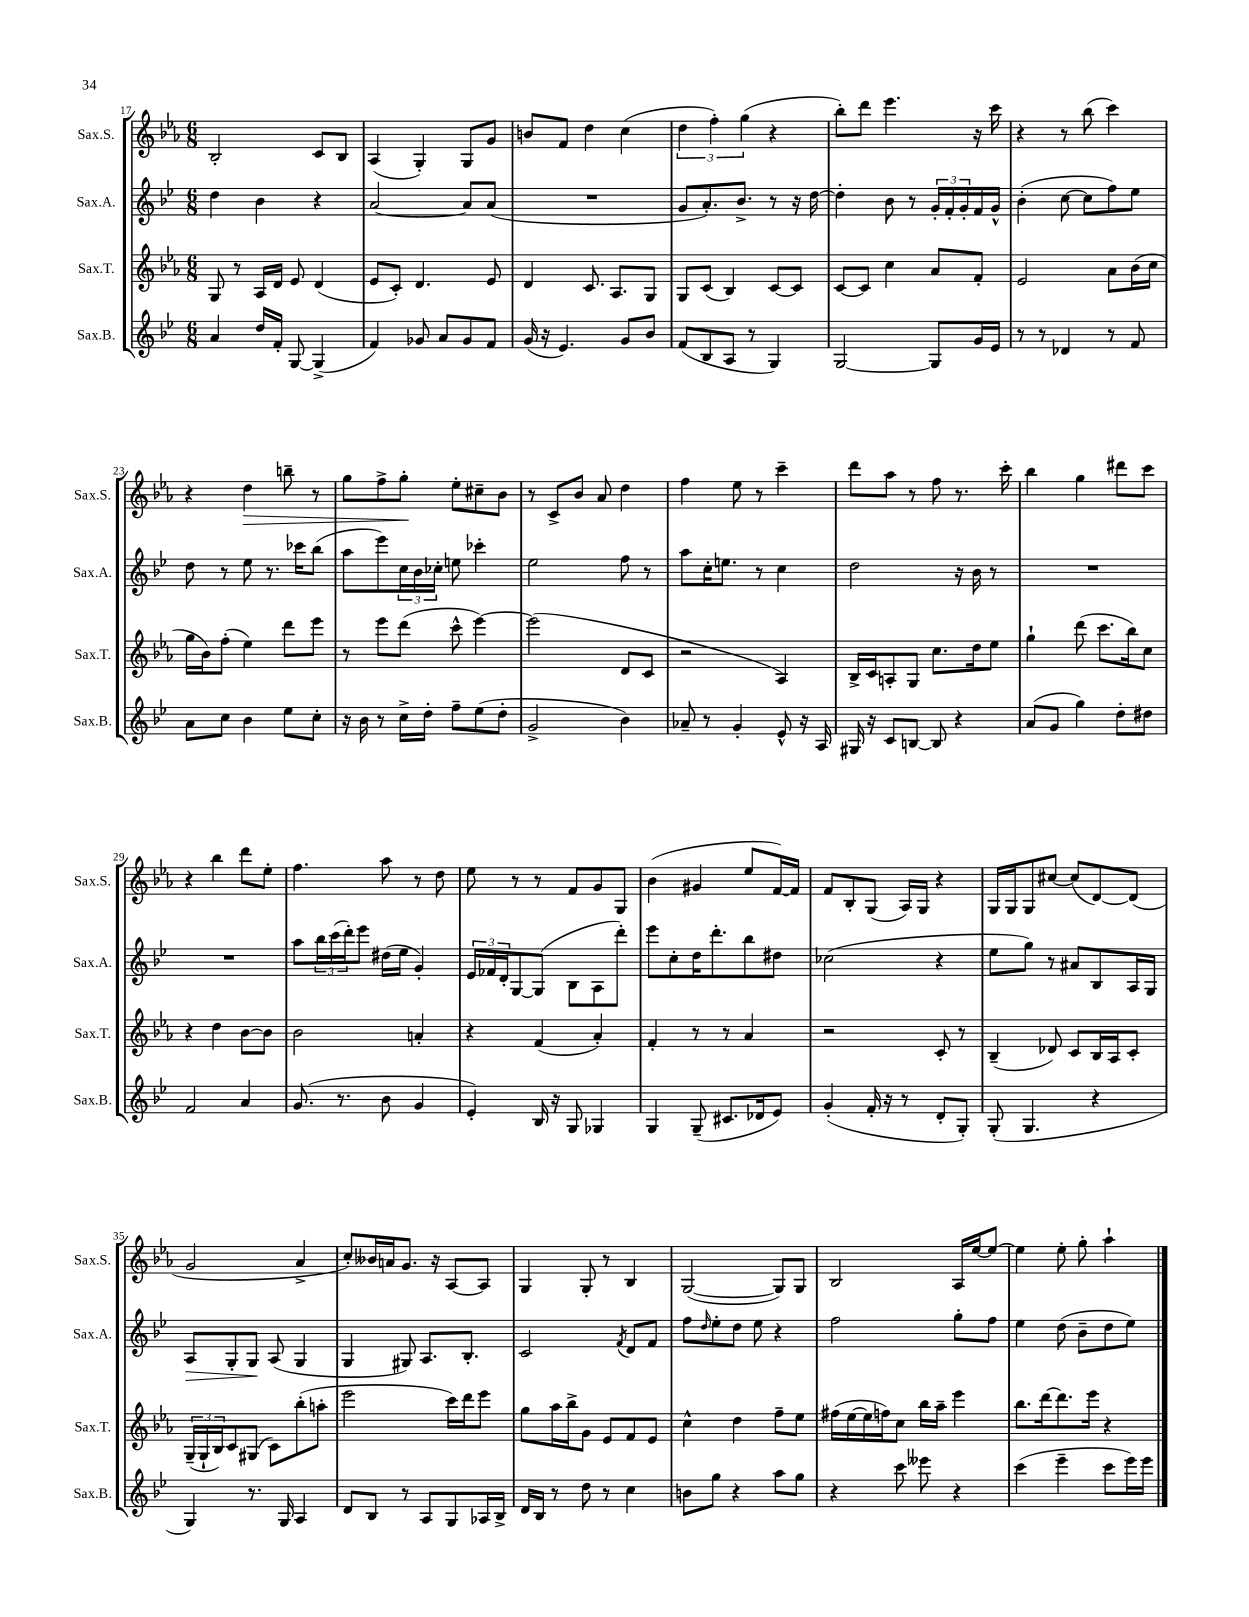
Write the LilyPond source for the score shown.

<<
\new StaffGroup <<
\new Staff = "s0" \with { instrumentName = "Sax.S." shortInstrumentName = "Sax.S." } {
    \clef treble \key ees \major \numericTimeSignature \time 6/8
    bes2-. c'8 bes8 |
    aes4( g4-.) g8 g'8 |
    b'8 f'8 d''4 c''4( |
    \tuplet 3/2 { d''4 f''4-.) g''4( } r4 |
    bes''8-.) d'''8 ees'''4. r16 c'''16 |
    r4 r8 bes''8( c'''4) |
    r4 d''4\> b''8-- r8 |
    g''8 f''8-> g''8-.\! ees''8-. cis''8-- bes'8 |
    r8 c'8-> bes'8 aes'8 d''4 |
    f''4 ees''8 r8 c'''4-- |
    d'''8 aes''8 r8 f''8 r8. c'''16-. |
    bes''4 g''4 dis'''8 c'''8 |
    r4 bes''4 d'''8 ees''8-. |
    f''4. aes''8 r8 d''8 |
    ees''8 r8 r8 f'8 g'8 g8 |
    bes'4( gis'4 ees''8 f'16~) f'16 |
    f'8 bes8-. g8( aes16) g16 r4 |
    g16 g16 g8 cis''8~ cis''8( d'8~) d'8( |
    g'2 aes'4-> |
    c''8-.) beses'16 a'16 g'8. r16 aes8~ aes8 |
    g4 g8-. r8 bes4 |
    g2~( g8) g8 |
    bes2 aes16 ees''16~ ees''8~ |
    ees''4 ees''8-. g''8-. aes''4-! \bar "|." |
}
\new Staff = "s1" \with { instrumentName = "Sax.A." shortInstrumentName = "Sax.A." } {
    \clef treble \key bes \major \numericTimeSignature \time 6/8
    d''4 bes'4 r4 |
    a'2~ a'8 a'8( |
    R2. |
    g'8 a'8.-.) bes'8.-> r8 r16 d''16~ |
    d''4-. bes'8 r8 \tuplet 3/2 { g'16-. f'16-. g'16-. } f'16 g'16-^ |
    bes'4-.( c''8~ c''8 f''8) ees''8 |
    d''8 r8 ees''8 r8. ces'''16 bes''8( |
    a''8 ees'''8) \tuplet 3/2 { c''16 bes'16 ces''16-. } e''8 ces'''4-. |
    ees''2 f''8 r8 |
    a''8 c''16-. e''8. r8 c''4 |
    d''2 r16 bes'16 r8 |
    R2. |
    R2. |
    a''8 \tuplet 3/2 { bes''16 c'''16( d'''16-.) } ees'''8 dis''16( ees''16 g'4-.) |
    \tuplet 3/2 { ees'16 fes'16 d'16-. } g8~ g8( bes8 a8 d'''8-.) |
    ees'''8 c''8-. d''16 d'''8.-. bes''8 dis''8 |
    ces''2( r4 |
    ees''8 g''8) r8 ais'8 bes8 a16 g16 |
    a8\> g8-. g8\! a8( g4 |
    g4 gis8) a8. bes8.-. |
    c'2 \acciaccatura { f'8 } d'8 f'8 |
    f''8 \grace { d''16 } ees''8-. d''8 ees''8 r4 |
    f''2 g''8-. f''8 |
    ees''4 d''8( bes'8-- d''8 ees''8) \bar "|." |
}
\new Staff = "s2" \with { instrumentName = "Sax.T." shortInstrumentName = "Sax.T." } {
    \clef treble \key ees \major \numericTimeSignature \time 6/8
    g8 r8 aes16 d'16 ees'8 d'4( |
    ees'8 c'8-.) d'4. ees'8 |
    d'4 c'8. aes8. g8 |
    g8 c'8( bes4) c'8~ c'8 |
    c'8~ c'8 c''4 aes'8 f'8-. |
    ees'2 aes'8 bes'16( c''16 |
    g''16 bes'16) f''8-.( ees''4) d'''8 ees'''8 |
    r8 ees'''8 d'''8( c'''8-^ ees'''4~) |
    ees'''2( d'8 c'8 |
    r2 aes4) |
    bes16-> c'16 a8-. g8 c''8. d''16 ees''8 |
    g''4-! d'''8( c'''8. bes''16) c''8 |
    r4 d''4 bes'8~ bes'8 |
    bes'2 a'4-. |
    r4 f'4( aes'4-.) |
    f'4-. r8 r8 aes'4 |
    r2 c'8-. r8 |
    bes4--( des'8) c'8 bes16 aes16 c'8-. |
    \tuplet 3/2 { g16--( g16-! bes16) } c'8 gis8( c'8) bes''8-.( a''8-. |
    ees'''2 c'''16) d'''16 ees'''8 |
    g''8 aes''16 bes''16-> g'8 ees'8 f'8 ees'8 |
    c''4-^ d''4 f''8-- ees''8 |
    fis''16( ees''16~ ees''16 f''16) c''8 bes''16 aes''16-- ees'''4 |
    bes''8. d'''16~ d'''8. ees'''16 r4 \bar "|." |
}
\new Staff = "s3" \with { instrumentName = "Sax.B." shortInstrumentName = "Sax.B." } {
    \clef treble \key bes \major \numericTimeSignature \time 6/8
    a'4 d''16 f'16-. g8~ g4->( |
    f'4) ges'8 a'8 ges'8 f'8 |
    g'16( r16 ees'4.) g'8 bes'8 |
    f'8( bes8 a8 r8 g4) |
    g2~ g8 g'16 ees'16 |
    r8 r8 des'4 r8 f'8 |
    a'8 c''8 bes'4 ees''8 c''8-. |
    r16 bes'16 r8 c''16-> d''16-. f''8-- ees''8( d''8-. |
    g'2-> bes'4) |
    aes'8-- r8 g'4-. ees'8-^ r16 a16 |
    gis16 r16 c'8 b8~ b8 r4 |
    a'8( g'8 g''4) d''8-. dis''8 |
    f'2 a'4 |
    g'8.( r8. bes'8 g'4 |
    ees'4-.) bes16 r16 g8 ges4 |
    g4 g8--( cis'8. des'16 ees'8) |
    g'4-.( f'16-. r16 r8 d'8-. g8-.) |
    g8-.( g4. r4 |
    g4) r8. g16 a4 |
    d'8 bes8 r8 a8 g8 aes16 bes16-> |
    d'16 bes16 r8 d''8 r8 c''4 |
    b'8 g''8 r4 a''8 g''8 |
    r4 c'''8 eeses'''8 r4 |
    c'''4( ees'''4-- c'''8 ees'''16) ees'''16 \bar "|." |
}
>>
>>
\layout { \context { \Score currentBarNumber = #17 } }
